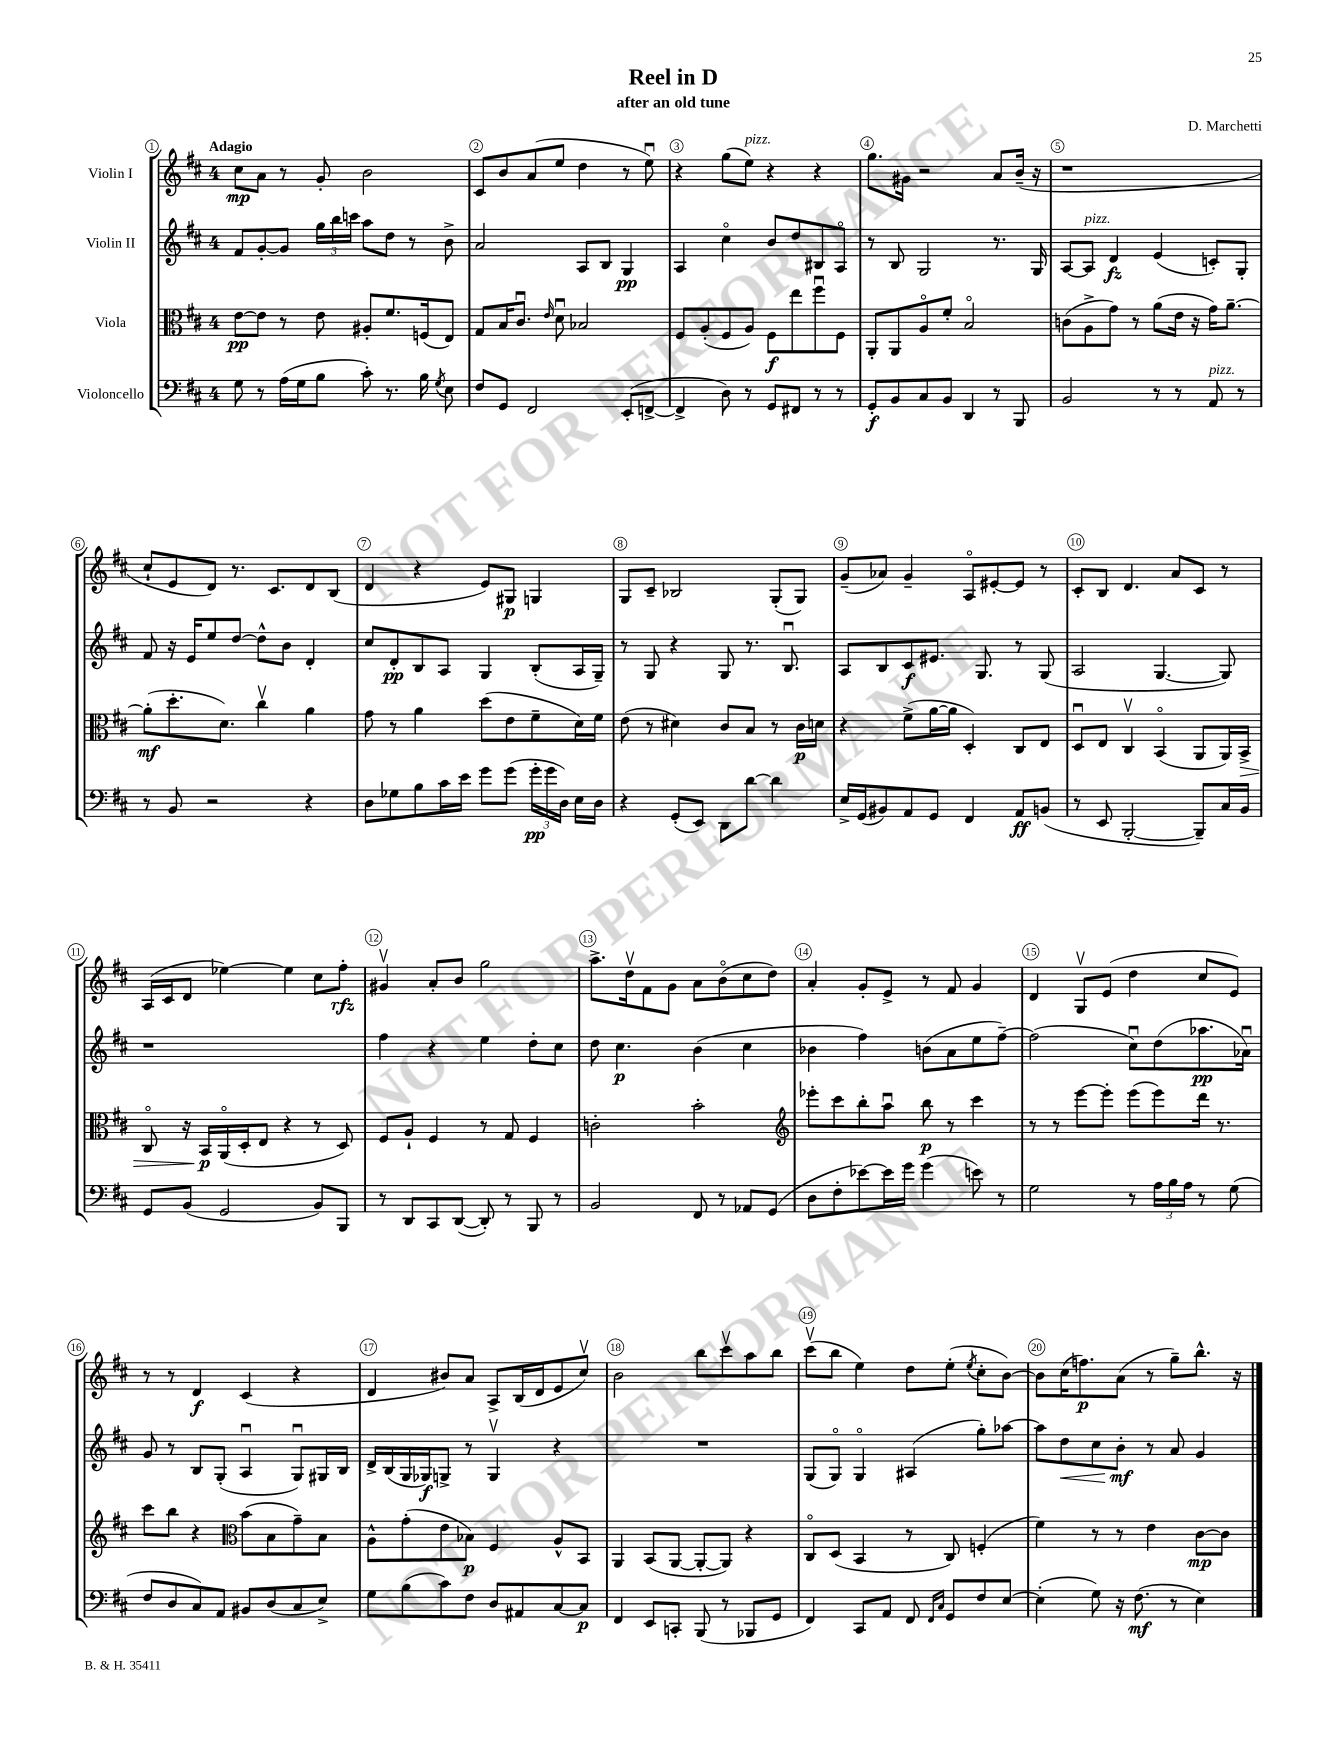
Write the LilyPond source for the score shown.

\header { title = "Reel in D" composer = "D. Marchetti" subtitle = "after an old tune" }
<<
\new StaffGroup <<
\new Staff = "s0" \with { instrumentName = "Violin I" } {
    \clef treble \key d \major \once \override Staff.TimeSignature.style = #'single-digit \time 4/4 \tempo "Adagio"
    \autoBeamOff cis''8[\mp a'8] r8 g'8-. b'2 |
    cis'8[ b'8 a'8( e''8] d''4 r8 e''8\downbow) |
    r4 g''8[( e''8]^\markup { \italic "pizz." }) r4 r4 |
    g''8.[ gis'16] r2 a'8[ b'16]--( r16 |
    r1 |
    cis''8[-! e'8 d'8]) r8. cis'8.[ d'8 b8]( |
    d'4 r4 e'8[) gis8]\p g4 |
    g8[ cis'8]-- bes2 g8[-.( g8]) |
    g'8[--( aes'8]) g'4-- a8[\flageolet eis'8~-. eis'8] r8 |
    cis'8[-. b8] d'4. a'8[ cis'8] r8 |
    a16[( cis'16 d'8] ees''4~) ees''4 cis''8[ fis''8]-.\rfz |
    gis'4\upbow a'8[-. b'8] g''2 |
    a''8.[-> d''16\upbow fis'8 g'8] a'8[ b'8\flageolet( cis''8 d''8]) |
    a'4-. g'8[-. e'8]-> r8 fis'8 g'4 |
    d'4 g8[\upbow e'8]( d''4 cis''8[ e'8]) |
    r8 r8 d'4\f cis'4( r4 |
    d'4 bis'8[) a'8] a8[-> b16( d'16 e'8 cis''8]\upbow) |
    b'2 b''8[ cis'''8\upbow a''8 b''8] |
    cis'''8[\upbow( b''8] e''4) d''8[ e''8]-.( \acciaccatura { e''8 } cis''8[-. b'8]~) |
    b'8[ cis''16( f''8.\p) a'8]( r8 g''8[--) b''8.]-^ r16 \bar "|." |
}
\new Staff = "s1" \with { instrumentName = "Violin II" } {
    \clef treble \key d \major \once \override Staff.TimeSignature.style = #'single-digit \time 4/4
    \autoBeamOff fis'8[ g'8~-. g'8] \tuplet 3/2 { g''16[ b''16 c'''16] } a''8[ d''8] r8 b'8-> |
    a'2 a8[ b8] g4\pp |
    a4 cis''4\flageolet b'8[ d''8 bis8 a8]\flageolet |
    r8 b8 g2 r8. g16 |
    a8[~ a8]^\markup { \italic "pizz." } d'4\fz e'4( c'8[-.) g8]-. |
    fis'8 r16 e'16[ e''8 d''8]~ d''8[-^ b'8] d'4-. |
    cis''8[ d'8-.\pp b8 a8] g4 b8[-.( a16 g16]--) |
    r8 g8 r4 g8 r8. b8.\downbow |
    a8[ b8 cis'8\f eis'8.] g8. r8 g8( |
    a2 g4.~ g8) |
    r1 |
    fis''4 r4 e''4 d''8[-. cis''8] |
    d''8 cis''4.\p b'4( cis''4 |
    bes'4 fis''4) b'8[( a'8 e''8 fis''8]~--) |
    fis''2( cis''8[\downbow) d''8( aes''8.\pp aes'16]\downbow) |
    g'8 r8 b8[ g8]-.( a4\downbow g8[\downbow) gis16 b16] |
    d'16[-> b16( g16 ges16\f) g8]-> r8 g4\upbow r4 |
    R1 |
    g8[( g8]\flageolet) g4\flageolet ais4( g''8[-.) aes''8]~ |
    aes''8[ d''8\< cis''8 b'8]-.\mf\! r8 a'8 g'4 \bar "|." |
}
\new Staff = "s2" \with { instrumentName = "Viola" } {
    \clef alto \key d \major \once \override Staff.TimeSignature.style = #'single-digit \time 4/4
    \autoBeamOff e'8[~\pp e'8] r8 e'8 ais8[-. fis'8. f16( e8]) |
    g8[ b16 cis'8.]\downbow \grace { e'16 } d'8\downbow bes2 |
    fis8[ a8-.( fis8 a8]) fis8[\f e''8 fis''8\downbow fis8] |
    a,8[-. a,8 a8\flageolet fis'8]-. b2\flageolet |
    c'8[( a8-> g'8]) r8 a'8[( e'16] r16 g'16[) a'8.]~-- |
    a'8[-.\mf( d''8.-. d'8.]) cis''4\upbow a'4 |
    g'8 r8 a'4 d''8[( e'8 fis'8-- d'16) fis'16] |
    e'8( r8 dis'4) cis'8[ b8] r8 cis'16[\p d'16] |
    r4 fis'8[->( a'16~ a'16] d4-.) cis8[ e8] |
    d8[\downbow e8] cis4\upbow b,4\flageolet( a,8[ a,16) b,16]->\> |
    cis8\flageolet r16 b,16[\p\! a,16\flageolet( d16-. e8] r4 r8 d8) |
    fis8[ a8]-! fis4 r8 g8 fis4 |
    c'2-. b'2-. |
    \clef treble ees'''8[-. cis'''8 b''8-. a''8]\downbow b''8\p r8 cis'''4 |
    r8 r8 e'''8[~ e'''8]-. e'''8[( e'''8) d'''16] r8. |
    cis'''8[ b''8] r4 \clef alto b'8[( b8 g'8--) b8] |
    a8[-^ g'8-.( e'8 bes8]\p) fis4 a8[-^ b,8] |
    a,4 b,8[( a,8]~ a,8[~-. a,8]) r4 |
    cis8[\flageolet d8]( b,4 r8 cis8) f4-.( |
    fis'4) r8 r8 e'4 cis'8[~\mp cis'8] \bar "|." |
}
\new Staff = "s3" \with { instrumentName = "Violoncello" } {
    \clef bass \key d \major \once \override Staff.TimeSignature.style = #'single-digit \time 4/4
    \autoBeamOff g8 r8 a16[( g16 b8] cis'8-.) r8. b16 \acciaccatura { g8 } e8 |
    fis8[ g,8] fis,2 e,8[-.( f,8]~-> |
    f,4-> d8) r8 g,8[ fis,8] r8 r8 |
    g,8[-.\f b,8 cis8 b,8] d,4 r8 b,,8 |
    b,2 r8 r8 a,8^\markup { \italic "pizz." } r8 |
    r8 b,8 r2 r4 |
    d8[ ges8 b8 cis'16 e'16] g'8[ g'8]( \tuplet 3/2 { g'16[-.\pp g'16 d16]) } e16[ d16] |
    r4 g,8[-.( e,8]) d,8[ d'8]~ d'4 |
    e16[-> g,16( bis,8) a,8 g,8] fis,4 a,8[\ff b,8]( |
    r8 e,8 b,,2~-. b,,8[--) cis16 b,16] |
    g,8[ b,8]( g,2 b,8[) b,,8] |
    r8 d,8[ cis,8 d,8]~( d,8-.) r8 b,,8 r8 |
    b,2 fis,8 r8 aes,8[ g,8]( |
    d8[ fis8-. ees'8~) ees'16 g'16] g'4( e'8) r8 |
    g2 r8 \tuplet 3/2 { a16[ b16 a16] } r8 g8( |
    fis8[ d8 cis8) a,8] bis,8[ d8( cis8 e8]->) |
    g8[ b8( cis'8) fis8] d8[ ais,8 cis8~ cis8]\p |
    fis,4 e,8[ c,8]-. b,,8( r8 bes,,8[ g,8] |
    fis,4) cis,8[ a,8] fis,8 \grace { fis,16[ cis16] } g,8[ fis8 e8]~ |
    e4-.( g8) r16 fis8.\mf( r8 e4) \bar "|." |
}
>>
>>
\layout { \context { \Score \override BarNumber.break-visibility = ##(#f #t #t) barNumberVisibility = #all-bar-numbers-visible \override BarNumber.stencil = #(make-stencil-circler 0.1 0.3 ly:text-interface::print) } }
